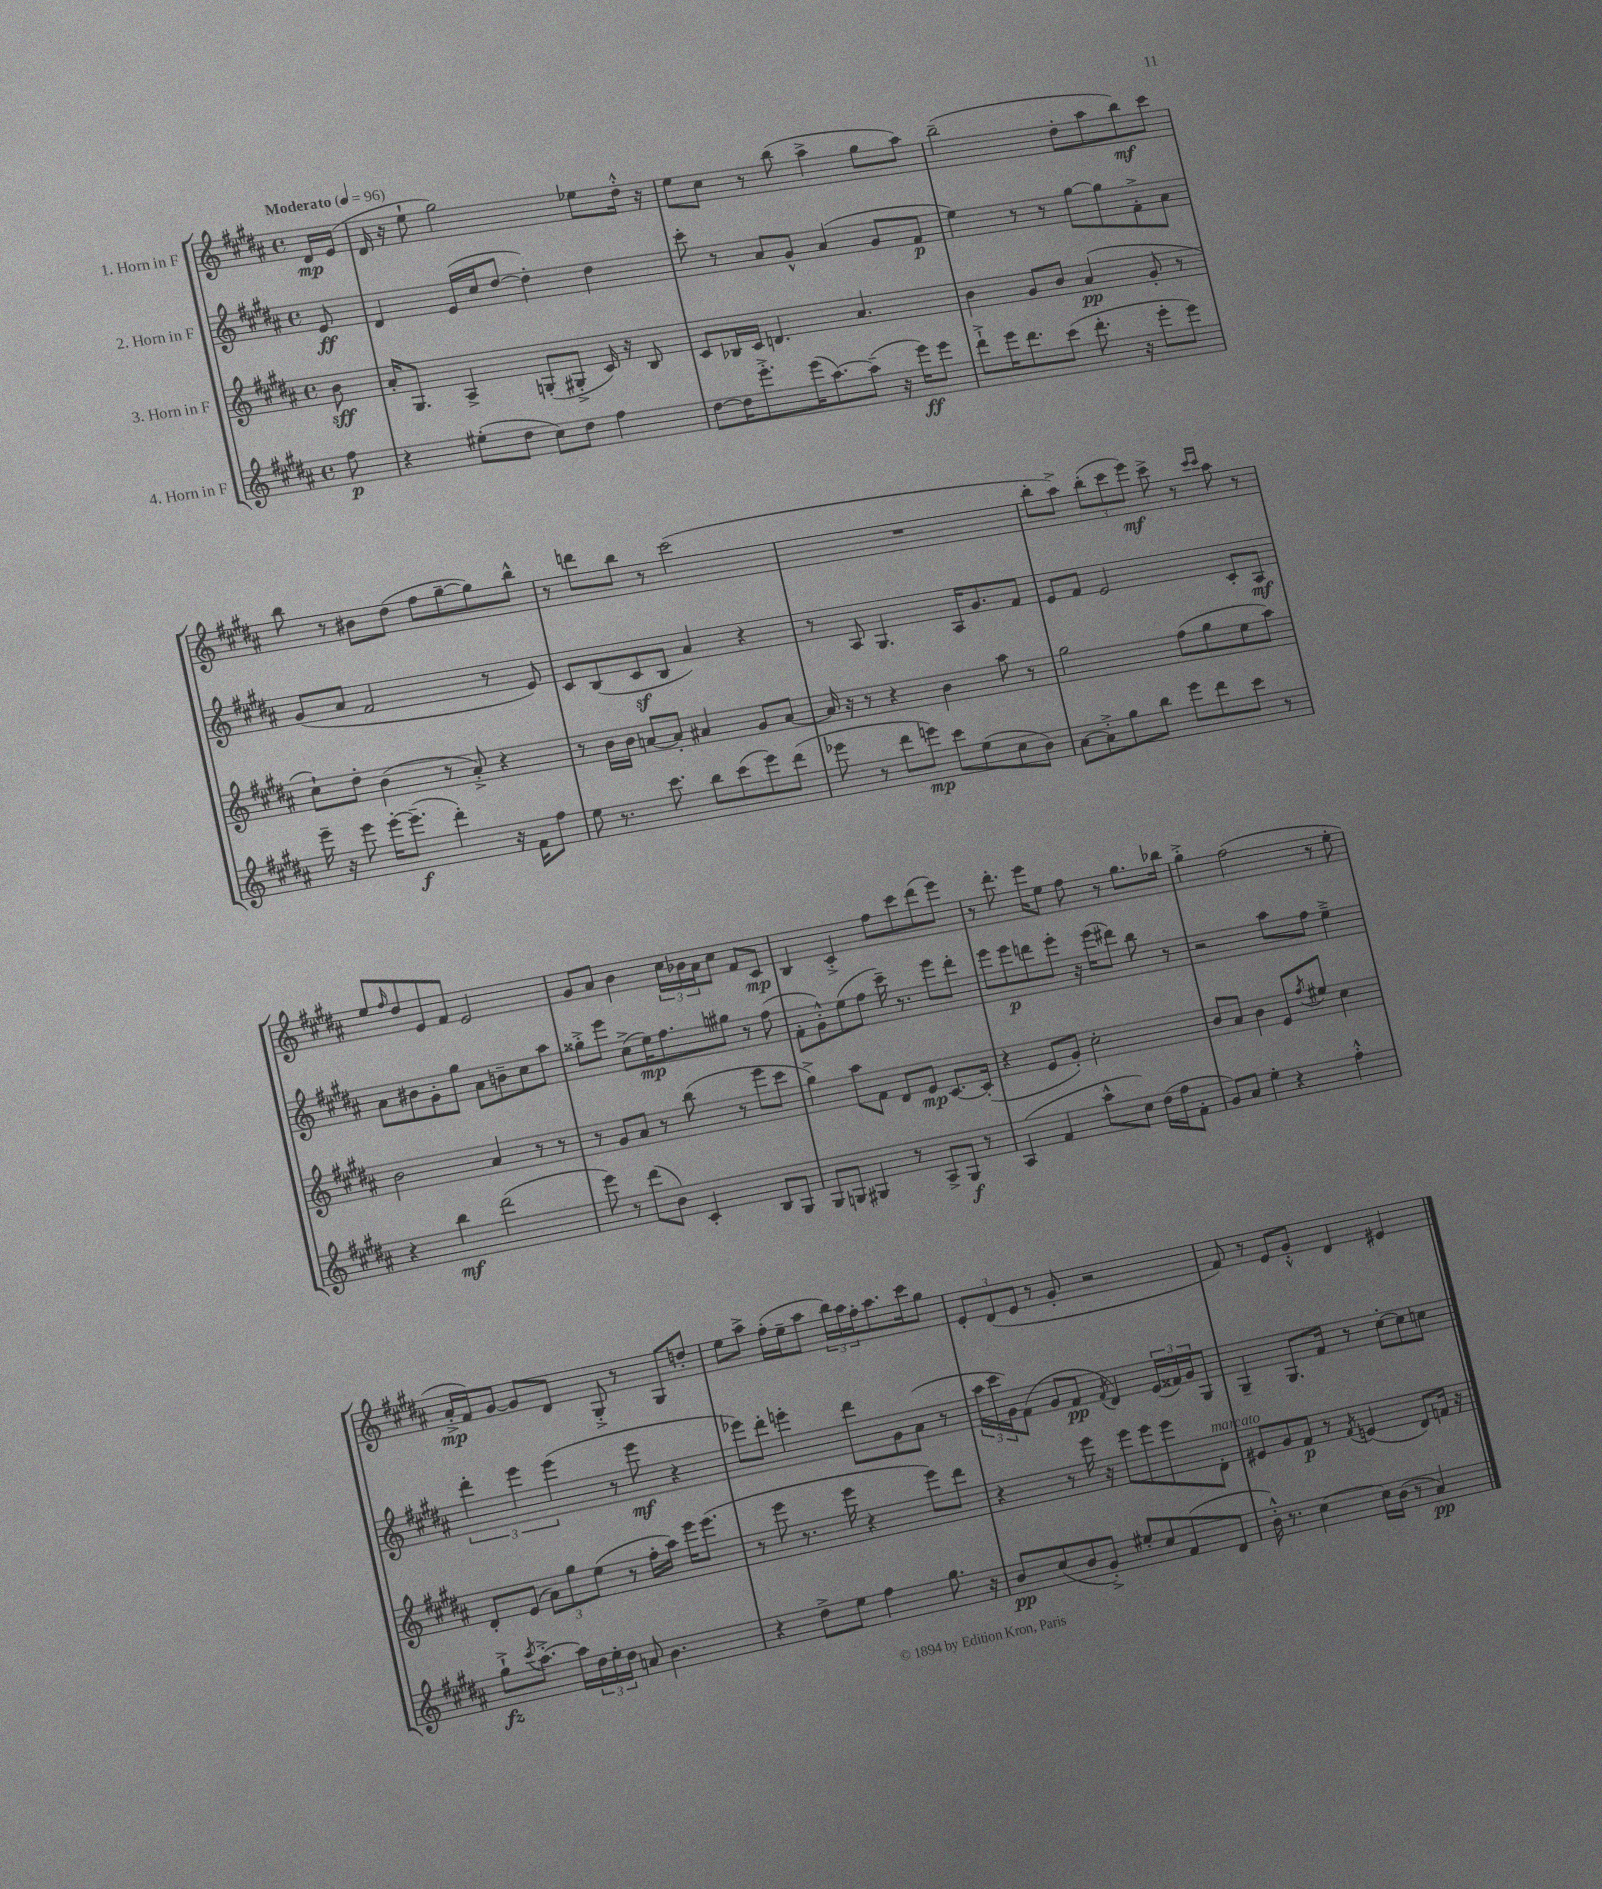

**kern	**dynam	**kern	**dynam	**kern	**dynam	**kern	**dynam
*part4	*part4	*part3	*part3	*part2	*part2	*part1	*part1
*staff4	*staff4	*staff3	*staff3	*staff2	*staff2	*staff1	*staff1
*I"4. Horn in F	*	*I"3. Horn in F	*	*I"2. Horn in F	*	*I"1. Horn in F	*
*clefG2	*	*clefG2	*	*clefG2	*	*clefG2	*
*k[f#c#g#d#a#]	*	*k[f#c#g#d#a#]	*	*k[f#c#g#d#a#]	*	*k[f#c#g#d#a#]	*
*M4/4	*	*M4/4	*	*M4/4	*	*M4/4	*
*met(c)	*	*met(c)	*	*met(c)	*	*met(c)	*
*MM96	*	*MM96	*	*MM96	*	*MM96	*
=	=	=	=	=	=	=	=
!	!	!	!	!	!	!LO:TX:a:B:t=Moderato	!
8ff#\	p	8b\	sff	8e/	ff	16d#/LL	mp
.	.	.	.	.	.	(16e/JJ	.
=1	=1	=1	=1	=1	=1	=1	=1
4r	.	16a#'/KL	.	4d#/	.	16d#/	.
.	.	8.G#/J	.	.	.	16r	.
.	.	.	.	.	.	8ee`\	.
(8ee#X'\L	.	4A#^/	.	(16e/LL	.	2gg#\)	.
.	.	.	.	16cc#/J	.	.	.
8dd#\J	.	.	.	[8dd#/J	.	.	.
8cc#\L)	.	(8Gn'/L	.	4dd#'\])	.	.	.
8dd#\J	.	8G#X'^/J	.	.	.	.	.
4ff#\	.	16c#/)	.	4dd#\	.	8ee-X\L	.
.	.	16r	.	.	.	.	.
.	.	8B/	.	.	.	16dd#'^^\Jk	.
.	.	.	.	.	.	16r	.
=2	=2	=2	=2	=2	=2	=2	=2
[8dd#\L	.	8c#/L	.	8ccc#'\	.	8ee\L	.
16dd#\K]	.	16B-X/L	.	8r	.	8cc#\J	.
8.eee'^\	.	16c#/JJ	.	.	.	.	.
.	.	4.dn/	.	8a#/L	.	8r	.
(16eee\K	.	.	.	8g#^^/J	.	(8bb\	.
[8.aa#\)	.	.	.	.	.	.	.
.	.	.	.	(4a#/	.	4aa#^\	.
(8aa#~\J]	.	4.a#/	.	.	.	.	.
16r	.	.	.	8g#/L	.	8gg#\L	.
16eee\KL)	ff	.	.	.	.	.	.
8eee\J	.	.	.	8f#/J	p	8aa#\J)	.
=3	=3	=3	=3	=3	=3	=3	=3
8ddd#`^\L	.	4b\	.	4ee\)	.	(2bb~\	.
16eee\K	.	.	.	.	.	.	.
8.ddd#\	.	.	.	.	.	.	.
.	.	8g#/L	.	8r	.	.	.
(8ccc#\J	.	8b/J	.	8r	.	.	.
8.ddd#'\	.	(4a#/	pp	[8gg#\L	.	8dd#'\L	.
.	.	.	.	8gg#\]	.	8aa#\	.
16r	.	.	.	.	.	.	.
8eee'\L	.	8g#'/	.	8f#'^\	.	8bb\)	mf
8eee\J)	.	8r	.	8a#\J	.	8ccc#\J	.
!!LO:LB:g=z
=4	=4	=4	=4	=4	=4	=4	=4
16eee~\	.	8cc#`\L)	.	(8g#/L	.	8bb\	.
16r	.	.	.	.	.	.	.
8eee\	.	8dd#'\J	.	8a#/J	.	8r	.
[16eee'\KL	.	(4b\	.	2f#/	.	8b#X\L	.
(8.eee~\J]	f	.	.	.	.	.	.
.	.	.	.	.	.	(8dd#\J	.
4ddd#'\)	.	8r	.	.	.	8ff#\L	.
.	.	8a#'^/)	.	.	.	[8gg#~\	.
16r	.	4r	.	8r	.	8gg#\])	.
16f#\KL	.	.	.	.	.	.	.
8ff#\J	.	.	.	8e/)	.	8bb^^\J	.
=5	=5	=5	=5	=5	=5	=5	=5
8ee\	.	8r	.	8c#/L	.	8r	.
8.r	.	16b\LL	.	(8B/	.	8dddn\L	.
.	.	16b\JJ	.	.	.	.	.
.	.	[8an/L	.	8c#z/	.	8bb\J	.
8.ccc#\	.	.	.	.	.	.	.
.	.	8a'/J]	.	8B/J	.	8r	.
8bb\L	.	4a#X/	.	4a#/)	.	(2ccc#\	.
(8ccc#\	.	.	.	.	.	.	.
8eee\)	.	8g#/L	.	4r	.	.	.
(8ddd#\J	.	[8a#/J	.	.	.	.	.
=6	=6	=6	=6	=6	=6	=6	=6
8eee-X\	.	16a#/]	.	8r	.	1r	.
.	.	16r	.	.	.	.	.
8r	.	8r	.	8A#/	.	.	.
8ddd#\L	.	4r	.	4.G#/	.	.	.
8eeen\J)	mp	.	.	.	.	.	.
8ccc#\L	.	4b\	.	.	.	.	.
(8ee\	.	.	.	16A#/KL	.	.	.
.	.	.	.	8.g#/	.	.	.
8cc#\	.	8aa#\	.	.	.	.	.
8b\J)	.	8r	.	8f#/J	.	.	.
=7	=7	=7	=7	=7	=7	=7	=7
[8a#\L	.	2gg#\	.	8e/L	.	8bb'\L	.
8a#'^\]	.	.	.	8f#/J	.	8aa#^\J)	.
8gg#\	.	.	.	2e/	.	(12bb'\L	.
.	.	.	.	.	.	12ccc#\	.
8bb\J	.	.	.	.	.	.	.
.	.	.	.	.	.	12eee\J)	mf
8eee\L	.	(8ff#\L	.	.	.	8ccc#^\	.
8ddd#\	.	8gg#\	.	.	.	8r	.
.	.	.	.	.	.	16qqccc#/LL	.
.	.	.	.	.	.	16qqccc#/JJ	.
8ccc#\J	.	8ee\	.	8c#'/L	.	8aa#\	.
8r	.	8aa#\J)	.	8A#/J	mf	8r	.
!!LO:LB:g=z
=8	=8	=8	=8	=8	=8	=8	=8
4r	.	2b\	.	8a#\L	.	8ee/L	.
.	.	.	.	.	.	16qqff#/	.
.	.	.	.	8b#X\	.	8dd#/	.
4bb\	mf	.	.	8g#'\	.	8e/	.
.	.	.	.	8gg#\J	.	8f#/J	.
(2ddd#\	.	4a#/	.	8a#\L	.	2e/	.
.	.	.	.	8bn~\	.	.	.
.	.	8r	.	8cc#\	.	.	.
.	.	8r	.	8aa#\J	.	.	.
=9	=9	=9	=9	=9	=9	=9	=9
8eee\)	.	8r	.	8gg##X'^\L	.	8g#/L	.
8r	.	8g#/L	.	8eee\J	.	8a#/J	.
(8ddd#\L	.	8a#/J	.	(8cc#^\L	.	4b\	.
8b\J)	.	8r	.	16ee\K)	mp	.	.
.	.	.	.	8.ff#\	.	.	.
4c#'/	.	(8bb\	.	.	.	24cc#\LL	.
.	.	.	.	.	.	24b-X\	.
.	.	.	.	.	.	24a#\J	.
.	.	8r	.	8gg#X\J	.	8cc#\J	.
8B/L	.	8eee\L	.	8r	.	8f#/L	.
8G#/J	.	8ccc#\J	.	(8ff#\	.	8c#/J	mp
=10	=10	=10	=10	=10	=10	=10	=10
8G#/L	.	4gg#^\)	.	8f#'\L	.	4B/	.
8Gn/J	.	.	.	8g#'^^\)	.	.	.
4G#X/	.	8aa#\L	.	(8ee\	.	4c#'^/	.
.	.	8f#\J	.	8ff#\J	.	.	.
8r	.	8d#/L	.	16ccc#~\)	.	8ff#\L	.
.	.	.	.	8.r	.	.	.
8A#^/L	.	8e/J	mp	.	.	8ccc#\	.
8G#/J	f	[8.c#/L	.	8eee\L	.	(8ddd#\	.
8r	.	.	.	8ddd#'\J	.	8eee\J)	.
.	.	(16c#'/Jk]	.	.	.	.	.
=11	=11	=11	=11	=11	=11	=11	=11
(4A#/	.	4r	.	8eee\L	.	8r	.
.	.	.	.	8eee\	p	8.ddd#'\	.
4f#/	.	8e/L	.	8dddn\	.	.	.
.	.	.	.	.	.	16eee\KL	.
.	.	8g#'/J)	.	8eee'\J	.	8ee\J	.
8aa#^^\L	.	2cc#'\	.	16r	.	8ff#\	.
.	.	.	.	(16eee\KL	.	.	.
8cc#\J)	.	.	.	8ddd#X\J)	.	8r	.
(16dd#\LL	.	.	.	8bb\	.	8.gg#\L	.
16ff#\J	.	.	.	.	.	.	.
8f#'\J	.	.	.	8r	.	.	.
.	.	.	.	.	.	16bb-X\Jk	.
=12	=12	=12	=12	=12	=12	=12	=12
8g#/L)	.	8b/L	.	2r	.	4gg#'^\	.
8a#/J	.	8a#/J	.	.	.	.	.
4ee'\	.	4b\	.	.	.	(2ff#\	.
4r	.	8e/L	.	8aa#\L	.	.	.
.	.	8qff#/	.	.	.	.	.
.	.	8ee#X/J	.	8ff#\J	.	.	.
4ff#'^^\	.	4cc#\	.	4ee~^\	.	8r	.
.	.	.	.	.	.	8ee'\	.
!!LO:LB:g=z
=13	=13	=13	=13	=13	=13	=13	=13
8gg#`^\L	fz	8d#'/L	.	6ddd#'\	.	16a#'^/LL	mp
.	.	.	.	.	.	16f#/J)	.
8qccc#/	.	.	.	.	.	.	.
[8.aa#'^\J	.	(8e/J	.	.	.	[8g#/J	.
.	.	.	.	6eee\	.	.	.
.	.	12a#\L)	.	.	.	8g#/L]	.
16aa#\LL]	.	.	.	.	.	.	.
.	.	12gg#\	.	(6eee\	.	.	.
24dd#\	.	.	.	.	.	8d#/J	.
24ee'\	.	(12ee\J	.	.	.	.	.
24dd#\JJ	.	.	.	.	.	.	.
8an/	.	8r	.	8r	.	8G#'^/	.
4.b\	.	16ff#'\LL	.	8eee\	mf	8r	.
.	.	16aa#\JJ)	.	.	.	.	.
.	.	16eee\KL	.	4r	.	8G#/L	.
.	.	(8.eee\J	.	.	.	.	.
.	.	.	.	.	.	8ddn'/J	.
=14	=14	=14	=14	=14	=14	=14	=14
4r	.	8r	.	8eee-X\L)	.	8ee\L	.
.	.	8eee\	.	8ddd#'\J	.	8aa#^\J	.
8dd#^\L	.	8.r	.	4eeen'\	.	(16ff#'\LL	.
.	.	.	.	.	.	16ee~\J	.
8ee\J	.	.	.	.	.	8aa#\J	.
.	.	16eee\	.	.	.	.	.
4ff#\	.	4r	.	8ddd#\L	.	24bb\LL)	.
.	.	.	.	.	.	24aa#\	.
.	.	.	.	.	.	24ff#'\J	.
.	.	.	.	8g#\	.	8.aa#\	.
8.gg#\	.	8eee\L)	.	(8a#\J	.	.	.
.	.	.	.	.	.	16ccc#\k	.
.	.	8ddd#\J	.	8r	.	8gg#\J	.
16r	.	.	.	.	.	.	.
=15	=15	=15	=15	=15	=15	=15	=15
8b/L	pp	4r	.	24aa#\LL	.	12e'/L	.
.	.	.	.	24ccc#\	.	.	.
.	.	.	.	24g#\J)	.	(12d#/	.
(8cc#/	.	.	.	(8f#\J	.	.	.
.	.	.	.	.	.	12e/J	.
8b/	.	8r	.	8g#/L	.	8r	.
8g#'^/J)	.	16eee\	.	8f#/J	pp	8g#'/	.
.	.	16r	.	.	.	.	.
.	.	.	.	8qf#/	.	.	.
8ee#X'/L	.	8eee\L	.	4d#/)	.	2r	.
8cc#/	.	8eee\	.	.	.	.	.
(8f#/	.	8eee\	.	(24e/LL	.	.	.
.	.	.	.	24f##X/)	.	.	.
.	.	.	.	24g#/J	.	.	.
!	!	!LO:TX:a:i:t=marcato	!	!	!	!	!
8d#/J	.	8d#'\J	.	8G#/J	.	.	.
=16	=16	=16	=16	=16	=16	=16	=16
16b'^^\)	.	8e#X/L	.	4G#~/	.	8f#/)	.
8.r	.	.	.	.	.	.	.
.	.	8g#/	.	.	.	8r	.
[4cc#\	.	8f#/J	p	8.G#/L	.	8e/L	.
.	.	8r	.	.	.	8g#'^^/J	.
.	.	.	.	16f#/Jk	.	.	.
.	.	8qf#/	.	.	.	.	.
16cc#\LL]	.	(4en/	.	8r	.	4d#/	.
(16b\JJ	.	.	.	.	.	.	.
8r	.	.	.	[8cc#'\L	.	.	.
4a#/)	pp	8d#/L)	.	8cc#\]	.	4e#X/	.
.	.	16fn/Jk	.	8ccn\J	.	.	.
.	.	16r	.	.	.	.	.
==	==	==	==	==	==	==	==
*-	*-	*-	*-	*-	*-	*-	*-
